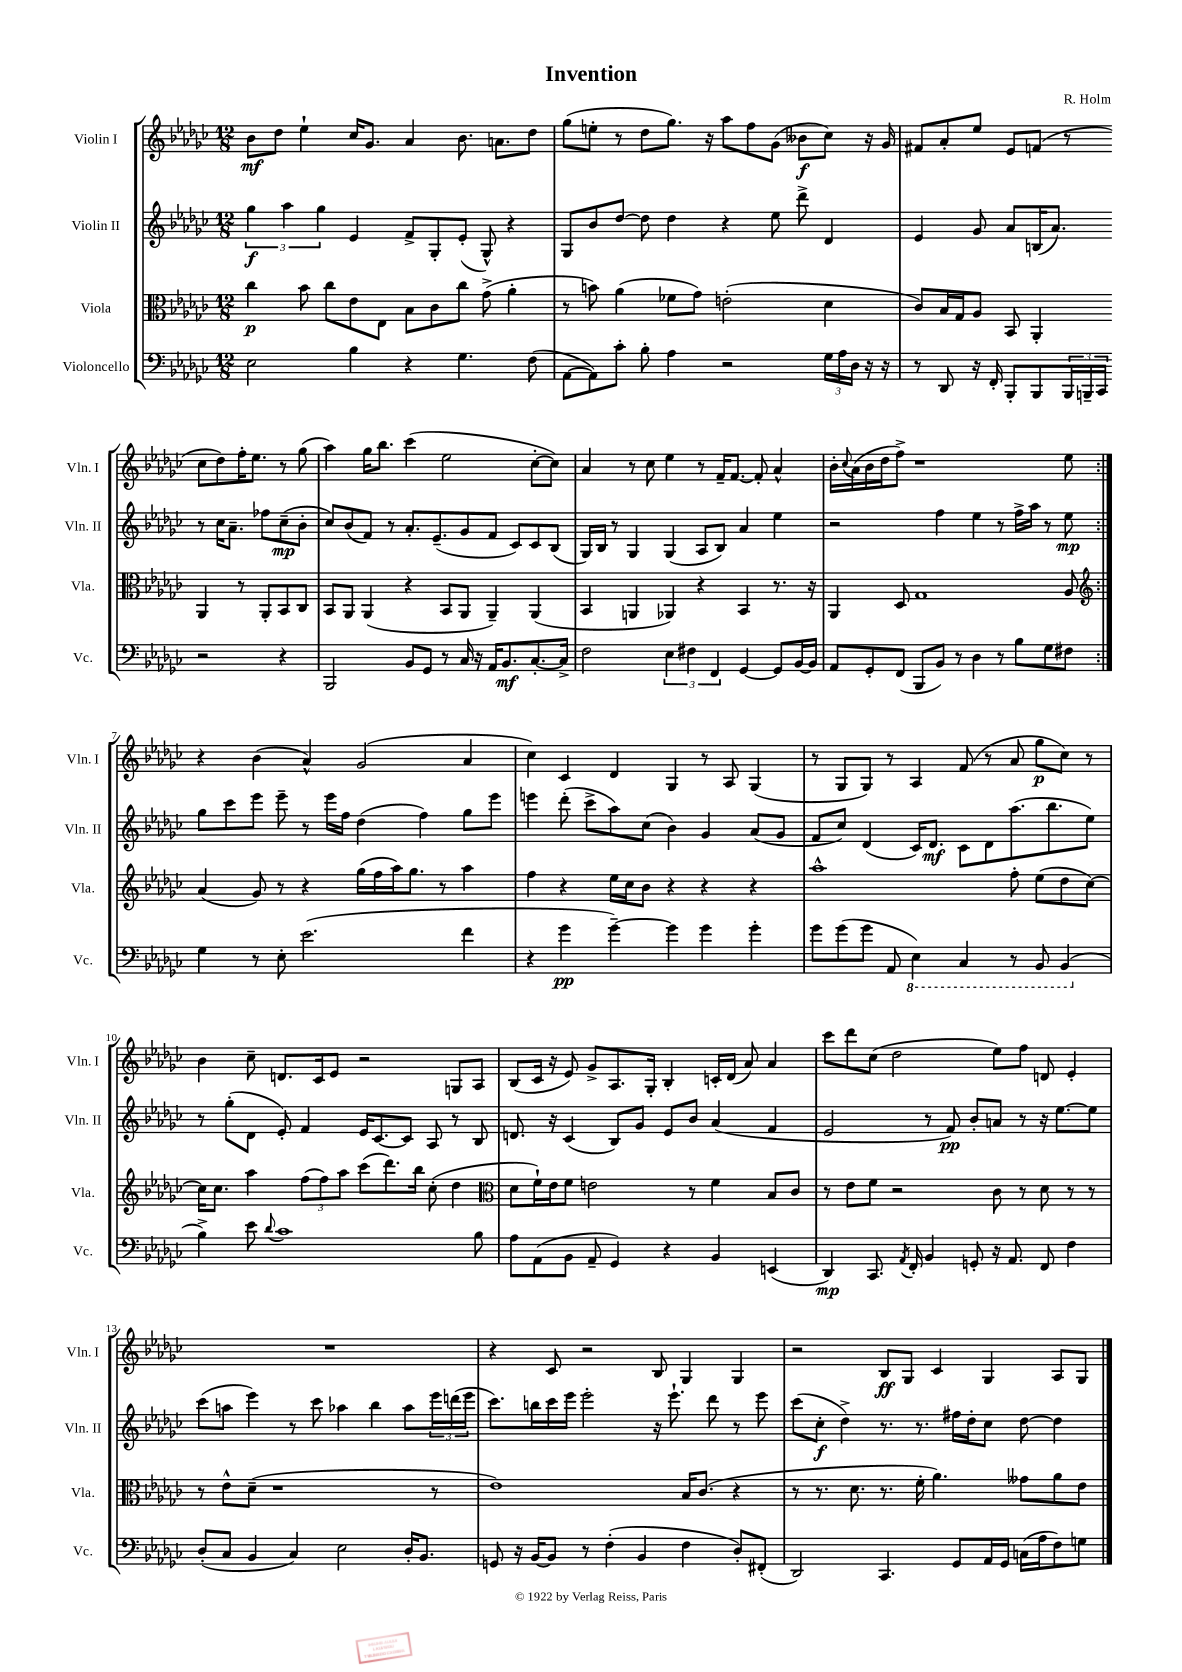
\header { title = "Invention" composer = "R. Holm" }
<<
\new StaffGroup <<
\new Staff = "s0" \with { instrumentName = "Violin I" shortInstrumentName = "Vln. I" } {
    \clef treble \key ges \major \numericTimeSignature \time 12/8
    \repeat volta 2 { bes'8\mf des''8 ees''4-! ces''16 ges'8. aes'4 bes'8. a'8. des''8 |
    ges''8( e''8-. r8 des''8 ges''8.) r16 aes''8 f''8 ges'8( beses'8\f ces''8) r16 ges'16 |
    fis'8 aes'8-. ees''8 ees'8 f'8( r8 ces''8 des''8) f''16-. ees''8. r8 ges''8( |
    aes''4) ges''16 bes''8. ces'''4( ees''2 ces''8~-. ces''8) |
    aes'4 r8 ces''8 ees''4 r8 f'16-- f'8.~ f'8-. aes'4-^ |
    bes'16-. \appoggiatura { ces''8 } aes'16( bes'16 des''16 f''8->) r1 ees''8 | }
    r4 bes'4( aes'4-^) ges'2( aes'4 |
    ces''4) ces'4 des'4 ges4 r8 aes8 ges4( |
    r8 ges8 ges8) r8 aes4 f'8( r8 aes'8 ges''8\p ces''8) r8 |
    bes'4 ces''8-- d'8. ces'16 ees'8 r2 g8 aes8 |
    bes8( ces'16 r16 ees'8) ges'8-> aes8. ges16-. bes4-. c'16-. des'16( aes'8) aes'4 |
    ces'''8 des'''8 ces''8( des''2 ees''8) f''8 d'8 ees'4-. |
    R1. |
    r4 ces'8 r2 bes8 ges4 ges4 |
    r2 bes8\ff ges8 ces'4 ges4 aes8 ges8 \bar "|." |
}
\new Staff = "s1" \with { instrumentName = "Violin II" shortInstrumentName = "Vln. II" } {
    \clef treble \key ges \major \numericTimeSignature \time 12/8
    \repeat volta 2 { \tuplet 3/2 { ges''4\f aes''4 ges''4 } ees'4 f'8-> ges8-. ees'8-.( ges8-^) r4 |
    ges8 bes'8 des''8~ des''8 des''4 r4 ees''8 des'''8-> des'4 |
    ees'4 ges'8 aes'8 b16( aes'8.) r8 ces''16 aes'8.-- fes''8 ces''8--\mp( bes'8-. |
    ces''8) bes'8( f'8) r8 aes'8.-. ees'8.--( ges'8 f'8 ces'8) ces'8 bes8( |
    ges16) bes16 r8 ges4 ges4( aes8 bes8) aes'4 ees''4 |
    r2 f''4 ees''4 r8 f''16-> aes''16 r8 ees''8\mp | }
    ges''8 ces'''8 ees'''8 ees'''8-- r8 ees'''16 f''16 des''4( f''4) ges''8 ees'''8 |
    e'''4 des'''8-.( ces'''8-> aes''8) ces''8( bes'4) ges'4 aes'8( ges'8 |
    f'8 ces''8) des'4( ces'16) des'8.\mf ces'8 des'8 aes''8.( bes''8. ees''8) |
    r8 ges''8-.( des'8 ees'8-.) f'4 ees'16 ces'8.~ ces'8 aes8 r8 bes8 |
    d'8. r16 ces'4( bes8) ges'8 ees'8 bes'8 aes'4( f'4 |
    ees'2 r8 f'8\pp) bes'8-. a'8 r8 r16 ees''8.~ ees''8 |
    ces'''8( a''8 ees'''4) r8 ces'''8 aes''4 bes''4 aes''8 \tuplet 3/2 { ees'''16 d'''16( ees'''16 } |
    ces'''8.) b''16 ces'''16 ees'''16 ees'''2-. r16 ees'''8.-! des'''8 r8 ees'''8 |
    ces'''8( ces''8-.\f des''4->) r8. r8. fis''16 des''16-. ces''8 des''8~ des''4 \bar "|." |
}
\new Staff = "s2" \with { instrumentName = "Viola" shortInstrumentName = "Vla." } {
    \clef alto \key ges \major \numericTimeSignature \time 12/8
    \repeat volta 2 { ces''4\p bes'8 ces''8 ees'8 ees8 bes8 ces'8 ces''8 ges'8->( aes'4-. |
    r8 b'8) aes'4( fes'8 ges'8) e'2-.( des'4 |
    ces'8) bes16 ges16 aes8 bes,8 aes,4-. aes,4 r8 aes,8-. bes,8 ces8 |
    bes,8 aes,8 aes,4( r4 bes,8 aes,8 aes,4--) aes,4( |
    bes,4 a,4 aes,4) r4 bes,4 r8. r16 |
    aes,4 des8 ges1 aes8 | }
    \clef treble aes'4( ges'8) r8 r4 ges''16( f''16 aes''16) ges''8. r8 aes''4 |
    f''4 r4 ees''16 ces''16 bes'8 r4 r4 r4 |
    aes''1-^ f''8-. ees''8( des''8 ces''8~) |
    ces''16 ces''8. aes''4 \tuplet 3/2 { f''8( f''8) aes''8 } ces'''8( des'''8.) bes''16 ces''8-.( des''4 |
    \clef alto des'8 f'16-!) ees'16 f'8 e'2 r8 f'4 bes8 ces'8 |
    r8 ees'8 f'8 r2 ces'8 r8 des'8 r8 r8 |
    r8 ees'8-^ des'8--( r1 r8 |
    ees'1) bes16 ces'8.( r4 |
    r8 r8. des'8. r8. f'16-. aes'4.) geses'8 aes'8 ees'8 \bar "|." |
}
\new Staff = "s3" \with { instrumentName = "Violoncello" shortInstrumentName = "Vc." } {
    \clef bass \key ges \major \numericTimeSignature \time 12/8
    \repeat volta 2 { ees2 bes4 r4 ges4. f8( |
    aes,8~ aes,8) ces'8-. bes8-. aes4 r2 \tuplet 3/2 { ges16 aes16 des16 } r16 r16 |
    r8 des,8 r16 f,16-. bes,,8-. bes,,8 \tuplet 3/2 { bes,,16 b,,16-- ces,16 } r2 r4 |
    bes,,2 bes,8 ges,8 r8 ces16 r16 aes,16 bes,8.\mf ces8.~-. ces16-> |
    f2 \tuplet 3/2 { ees4 fis4 f,4 } ges,4~ ges,8 bes,16~ bes,16 |
    aes,8 ges,8-. f,8( bes,,8 bes,8) r8 des4 r8 bes8 ges8 fis8 | }
    ges4 r8 ees8-. ees'2.( f'4 |
    r4 ges'4\pp ges'4~--) ges'4 ges'4 ges'4-. |
    ges'8 ges'8( ges'8 aes,8 \ottava #-1 ees,4) ces,4 r8 bes,,8 bes,,4( \ottava #0 |
    bes4->) ees'8 \appoggiatura { des'8 } ces'1 bes8 |
    aes8 aes,8( bes,8 aes,8-- ges,4) r4 bes,4 e,4( |
    des,4\mp) ces,8. \acciaccatura { aes,8 } f,16-. bes,4 g,8-. r16 aes,8. f,8 f4 |
    des8-.( ces8 bes,4 ces4) ees2 des16-. bes,8. |
    g,8 r16 bes,16~ bes,8 r8 f4-.( bes,4 f4 des8-.) fis,8-.( |
    des,2) ces,4. ges,8 aes,16 ges,16 c16( aes16 f8) g8 \bar "|." |
}
>>
>>
